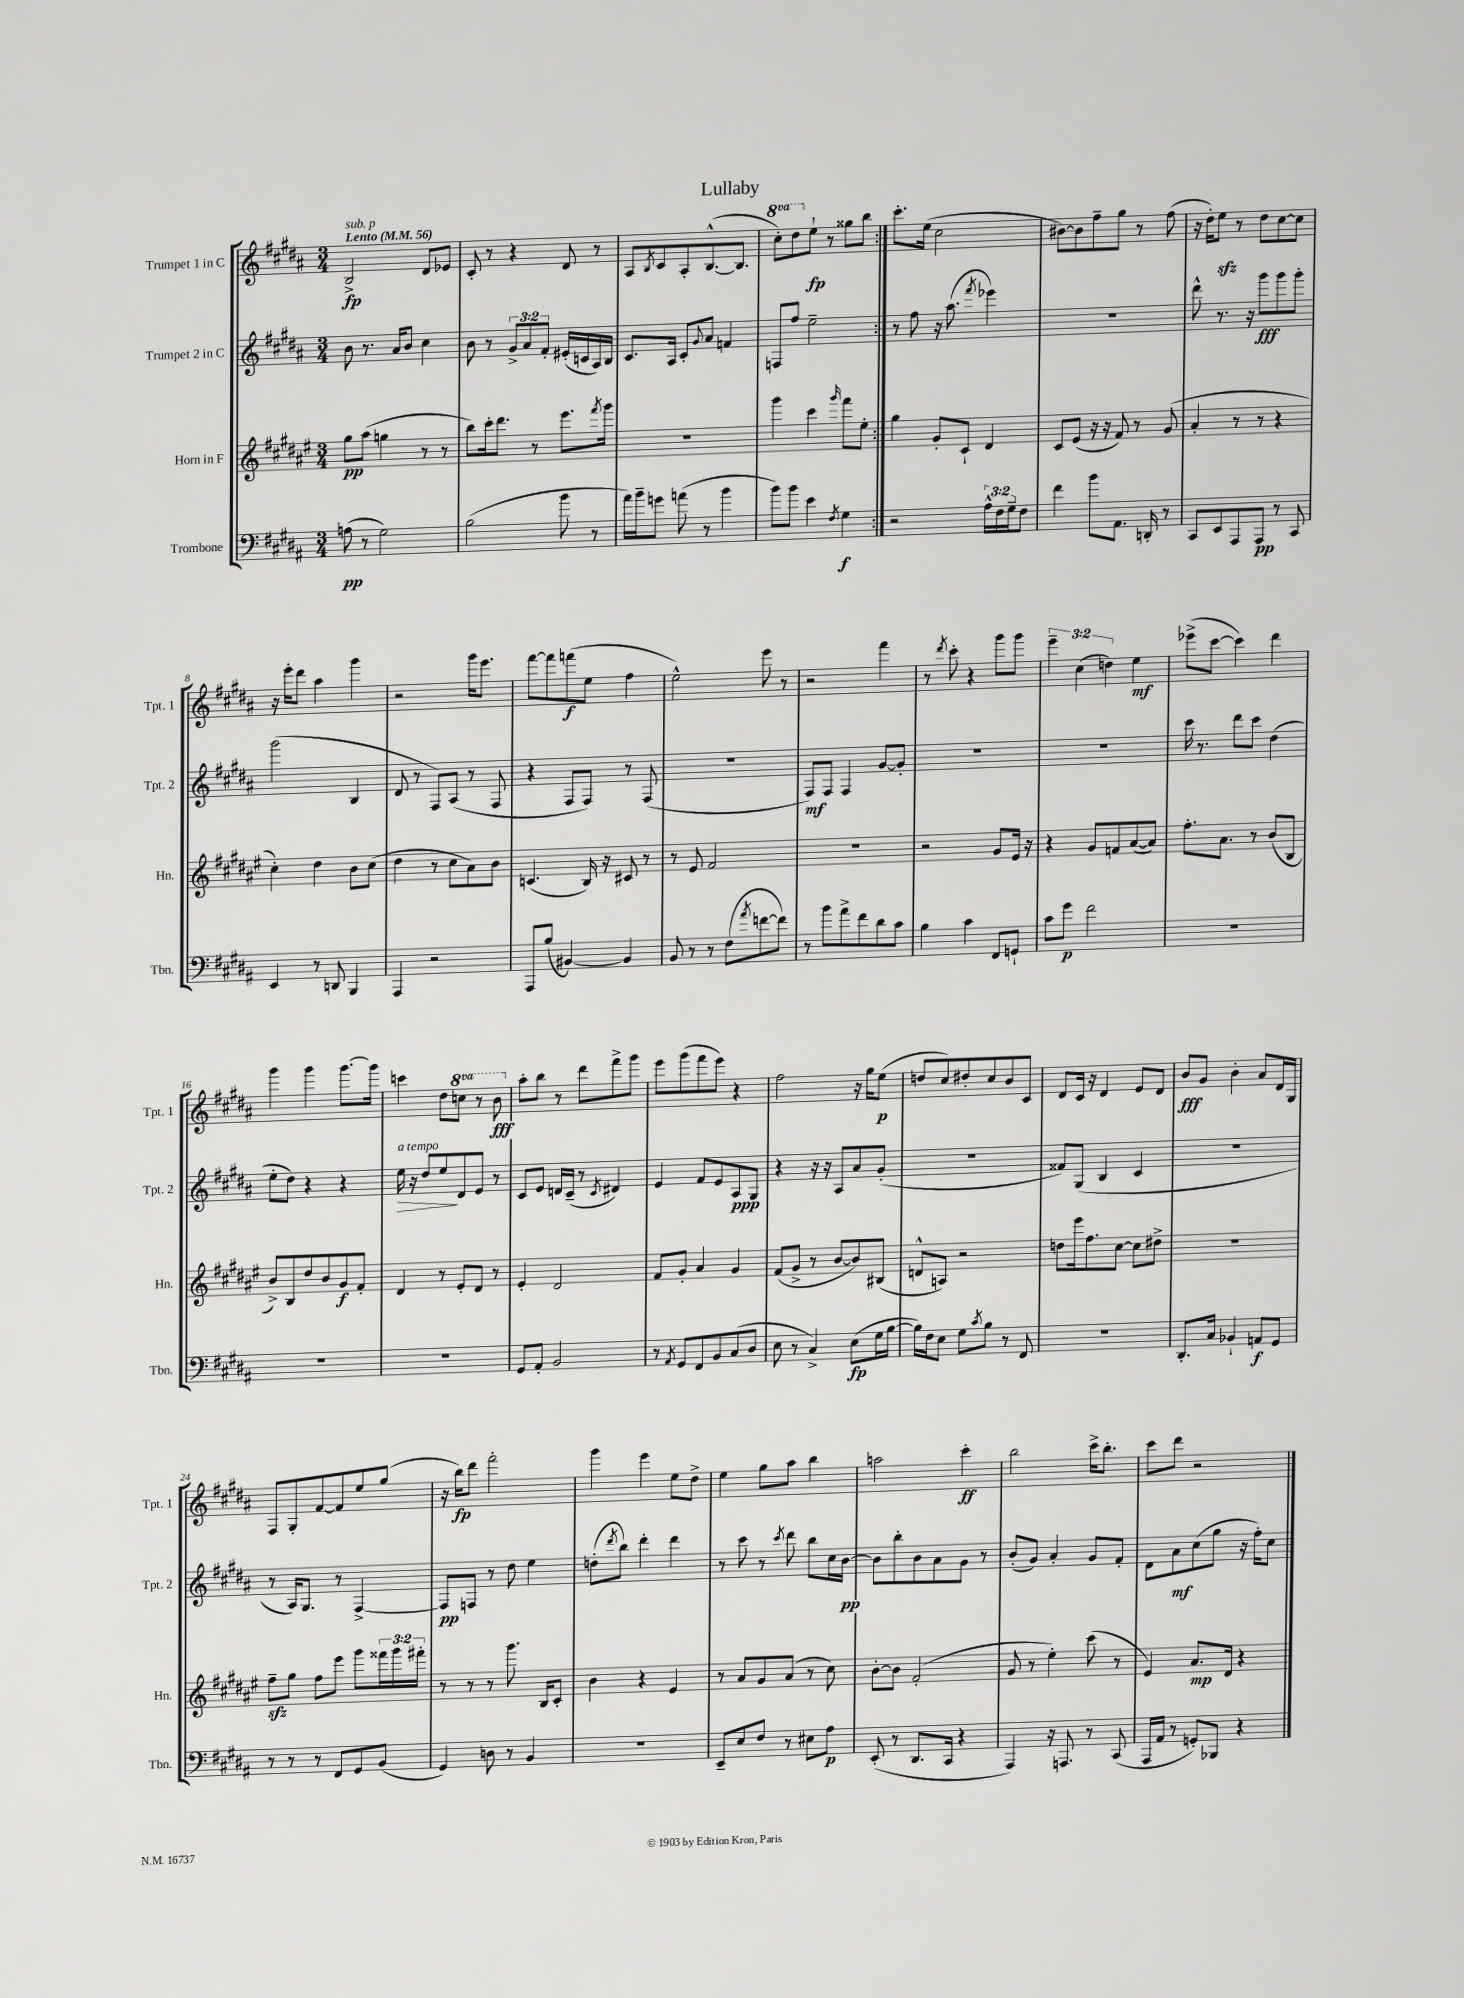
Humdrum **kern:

**kern	**kern	**kern	**kern
*staff4	*staff3	*staff2	*staff1
*clefF4	*clefG2	*clefG2	*clefG2
*k[f#c#g#d#a#]	*k[f#c#g#d#a#e#]	*k[f#c#g#d#a#]	*k[f#c#g#d#a#]
*M3/4	*M3/4	*M3/4	*M3/4
*MM56	*MM56	*MM56	*MM56
(8A	8gg#	8b	2B^
8r	(8aa#	8.r	.
2G#)	4gg	.	.
.	.	16a#	.
.	.	8b	.
.	8r	4cc#	8d#
.	8r	.	8e-
=	=	=	=
(2B	8bb)	8b	8c#'
.	16ccc#'	8r	8r
.	8.ddd#	.	.
.	.	12g#^	4r
.	.	12a#	.
.	8r	.	.
.	.	12f#'	.
8b	8.eee#	(16e#'	8d#
.	.	16c	.
8r	.	16A#)	8r
.	8qfff#	.	.
.	16ggg#	16B	.
=	=	=	=
16a#)	2.r	8.c#	8A#
16b~	.	.	.
.	.	.	8qB
8g	.	.	8c#
.	.	16A#	.
(8a	.	8c#'	8A#'
.	.	8qqg#	.
8r	.	8a#	([8.B^^
4b	.	4f	.
.	.	.	8.B]
=	=	=	=
8b)	4ggg#	8F	8ccc#')
8b	.	8ff#	8ddd#
4e	4ccc#	2ee~	8ee`
.	.	.	8r
8qF#	16qqggg#	.	.
4G#	8fff#	.	8gg##
.	8ee#'	.	8bb
=:|!	=:|!	=:|!	=:|!
2r	4gg#	8r	8.ccc#'
.	.	8ff#	.
.	.	.	(16ee
.	8g#'	16r	2cc#
.	.	(8.aa#	.
.	8c#`	.	.
.	.	8qfff#	.
24A#^^	4d#	4eee-)	.
24F#	.	.	.
24G#~	.	.	.
8F#	.	.	.
=	=	=	=
4f#	8c#	2.r	[8b#)
.	(8e#	.	8b#]
8b	16r	.	8ff#~
.	16r	.	.
8.AA#	8f#)	.	8gg#
.	8r	.	8r
16DD'	.	.	.
8r	(8g#	.	(8ff#
=	=	=	=
8CC#	4a#'	8ddd#^^	16r
.	.	.	16dd#')
8EE	.	8.r	8ee
8AAA#	8r	.	8r
.	.	16r	.
8AAA#	8r	8ggg#	8dd#
8r	4r	8ggg#	[8cc#
8CC#	.	8ggg#'	8cc#]
=	=	=	=
4EE	4cc#')	(2ggg#	16r
.	.	.	16eee'
.	.	.	8ddd#
8r	4dd#	.	4aa#
8DD	.	.	.
4BBB	8b	4B	4ggg#
.	(8cc#	.	.
=	=	=	=
4AAA#	4dd#	8d#	2r
.	.	8r	.
2r	8r	8F#)	.
.	8cc#	(8A#	.
.	8a#)	8r	16ggg#
.	.	.	8.eee
.	8b	8F#	.
=	=	=	=
8AAA#	(4.c	4r	[8fff#
(8B	.	.	8fff#]
[4BB#)	.	8F#	(8fff
.	16B)	8F#)	8ee
.	16r	.	.
4BB#]	8c#	8r	4ff#
.	8r	(8F#	.
=	=	=	=
8BB	8r	2.r	2ee^^)
8r	8e#	.	.
8r	2f#	.	.
(8F#	.	.	.
8qa#	.	.	.
[8f	.	.	8eee
8f])	.	.	8r
=	=	=	=
8r	2.r	8F#)	2r
8b	.	8F#	.
8a#^	.	4F#	.
8f#	.	.	.
8d#	.	[8g#	4fff#
8c#	.	8g#']	.
=	=	=	=
4B	2r	2.r	8r
.	.	.	8qddd#
.	.	.	8ccc#'
4c#	.	.	4r
8FF#	8g#	.	8ggg#
8GG`	16e#	.	8ggg#
.	16r	.	.
=	=	=	=
8c#	4r	2.r	6eee~
8g#	.	.	.
.	.	.	(6cc#
2f#	8g#	.	.
.	.	.	6dd)
.	8f	.	.
.	([8a#	.	4ee
.	8a#])	.	.
=	=	=	=
2.r	8.ff#'	16ccc#	(8eee-^
.	.	8.r	.
.	.	.	[8ccc#
.	8.a#	.	.
.	.	8ddd#	4ccc#])
.	8r	8ccc#	.
.	(8b	(4dd#	4ddd#
.	8B	.	.
=	=	=	=
2.r	8b^)	8ee'	4ggg#
.	8B	8dd#)	.
.	8dd#	4r	4ggg#
.	8b	.	.
.	8g#	4r	[8.ggg#
.	8f#'	.	.
.	.	.	16ggg#]
=	=	=	=
2.r	4d#	16ee	4ccc
.	.	16r	.
.	.	8dd#	.
.	8r	8ee	8dd#
.	8e#'	8d#	8ccc
.	8d#	8e	8r
.	8r	8r	8bb
=	=	=	=
8GG#	4e#'	8c#	8aa#'
8AA#'	.	8e	8bb
2BB	2d#	16d	8r
.	.	(16c#~	.
.	.	8r	8ddd#
.	.	8qc#	.
.	.	4d#)	8fff#^
.	.	.	8ggg#
=	=	=	=
8r	8f#	4e	8eee
8qAA#	.	.	.
8GG#	8g#'	.	(8ggg#
8FF#	4a#	8f#	8fff#
8BB	.	8e	8eee)
(8C#	4g#	8A#	4r
8D#	.	8G#	.
=	=	=	=
8E	(8f#	4r	2ff#
8r	8g#^	.	.
4C#^)	8r	16r	.
.	.	16r	.
.	[8b	8A#	.
(8E	8b])	8a#	16r
.	.	.	16gg#
16G#	(8B#	(8g#'	(8ee
[16B	.	.	.
=	=	=	=
16B])	8d^^	2.r	8dd
16F#	.	.	.
8E	8A)	.	8cc#)
8G#	2r	.	8dd#'
8qc#	.	.	.
8B	.	.	8cc#
8r	.	.	8b
8FF#	.	.	8c#
=	=	=	=
2.r	8dd	8f##)	8d#
.	16eee#	(8G#	16c#
.	8.ff#	.	16r
.	.	4B	4d#
.	[8cc#	.	.
.	8cc#]	4c#	8e
.	8dd#^	.	8d#
=	=	=	=
8.DD#'	2.r	2.r	8b
.	.	.	8g#
16C#	.	.	.
4BB-`	.	.	4b'
8AA	.	.	8a#
8GG#	.	.	16d#
.	.	.	16G#
=	=	=	=
8r	8ff#~	8r	8F#
8r	8gg#	16A#)	8G#'
.	.	8.G#	.
8r	8ff#	.	[8f#
8FF#	8eee#	8r	8f#]
8GG#	8ggg#	[4F#^	8ee
(8BB	24fff##	.	(8gg#
.	24ggg#	.	.
.	24fff#'	.	.
=	=	=	=
4GG#)	8r	8F#]	16r
.	.	.	16bb)
.	8r	8F	8ddd#
8D	8r	8r	2fff#'
8r	8.ggg#	8dd#	.
4BB	.	4ee	.
.	16B	.	.
.	8c#'	.	.
=	=	=	=
2.r	4b	(8dd'	4ggg#
.	.	8qddd#	.
.	.	8bb)	.
.	4r	4ddd#'	4eee
.	4e#	4ddd#	8ee
.	.	.	8dd#^
=	=	=	=
8EE~	8r	8r	4ee
8E	8a#	8ccc#	.
8F#	8g#	8r	8gg#
.	.	8qccc#	.
8r	(8a#	8ddd#	8aa#
8E#	8r	8bb	4bb
8A#	8cc#)	16cc#	.
.	.	[16b	.
=	=	=	=
(8EE'	[8b'	8b]	2aa
8r	8b]	8bb'	.
8.DD#	(2f#'	8b	.
.	.	8a#	.
16CC#	.	.	.
4r	.	8g#	4ccc#'
.	.	8r	.
=	=	=	=
4AAA#)	8g#	(8b'	2bb
.	8r	8g#)	.
16r	4ee#')	4a#'	.
8.AAA	.	.	.
8r	(8ccc#	8g#	16ccc#^
.	.	.	8.bb'
(8CC#	8r	8f#'	.
=	=	=	=
16AAA#	4e#)	8d#	8ccc#
16AA#	.	.	.
8r	.	8a#	8ddd#
8GG')	8.a#	(8cc#	2r
8BBB-	.	8gg#	.
.	16d#	.	.
4r	4r	16r	.
.	.	16ff#')	.
.	.	8cc#	.
==	==	==	==
*-	*-	*-	*-
